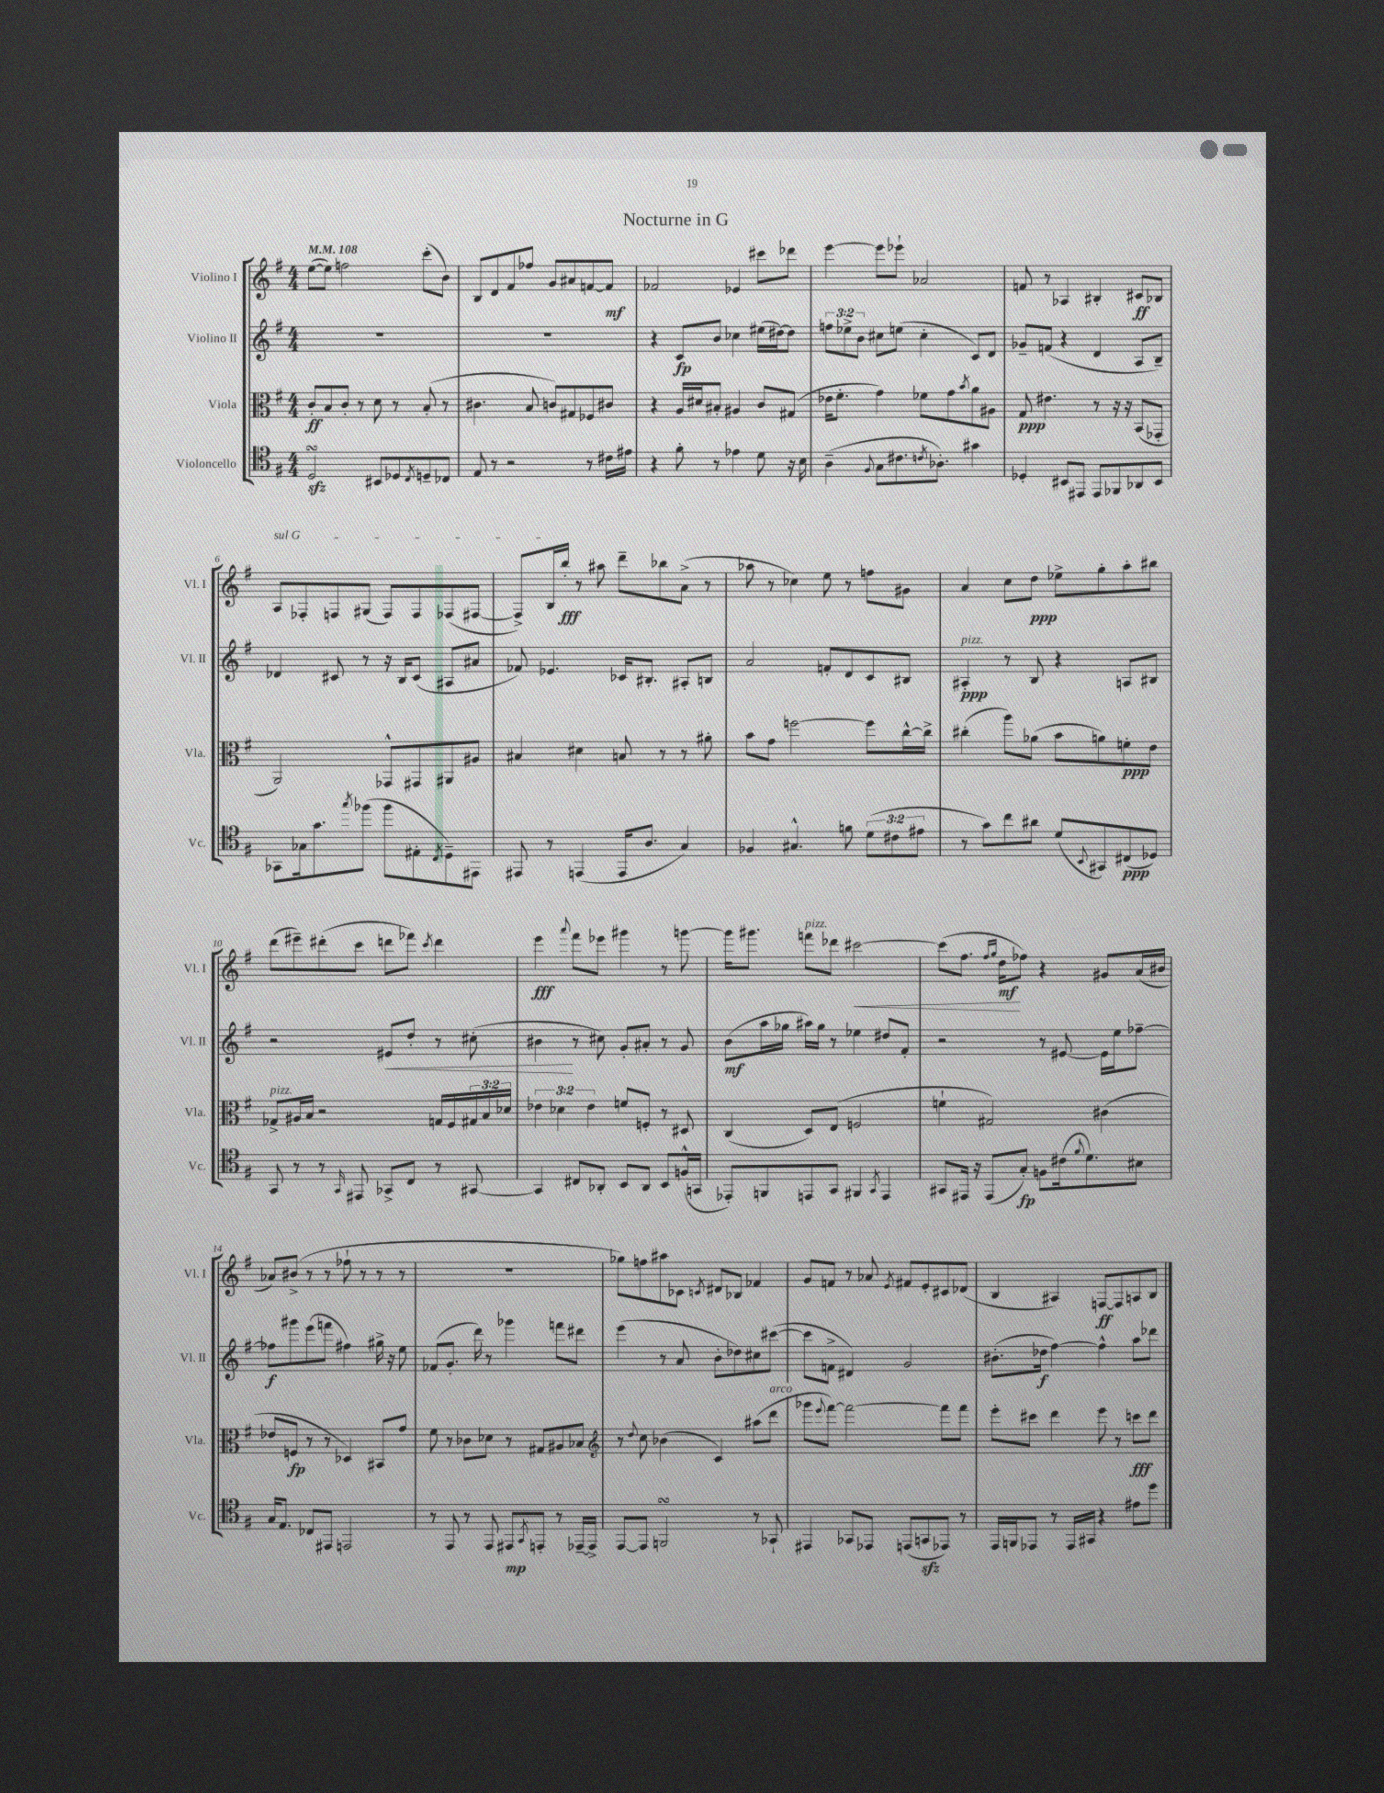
\header { title = "Nocturne in G" }
<<
\new StaffGroup <<
\new Staff = "s0" \with { instrumentName = "Violino I" shortInstrumentName = "Vl. I" } {
    \clef treble \key g \major \numericTimeSignature \time 4/4 \tempo 4 = 108
    e''8~( e''8) f''2 c'''8-.( b'8) |
    b8 d'8 fis'8 fes''8 g'8 ais'8 f'8~ f'8\mf |
    fes'2 ees'4 cis'''8 des'''8 |
    e'''4~ e'''8 ees'''8-! aes'2 |
    f'8 r8 aes4 bis4-. cis'8\ff bes8 |
    \once \override TextSpanner.bound-details.left.text = \markup { \italic "sul G" } a8\startTextSpan fes8-. f8 gis8( f8) f8 fes8( fis8~ |
    fis8->) b16 b''16-.\fff\stopTextSpan r8 ais''8 d'''8-- bes''8 a'8->( r8 |
    aes''8 r8 ces''4) e''8 r8 f''8 gis'8 |
    a'4 c''8 d''8\ppp ees''8-> g''8-. a''8-. bis''8 |
    d'''8( eis'''8--) dis'''8-.( c'''8 d'''8 fes'''8) \acciaccatura { c'''8 } d'''4 |
    e'''4\fff \appoggiatura { a'''8 } fis'''8 ees'''8 gis'''4 r8 g'''8~ |
    g'''16 gis'''8. f'''8^\markup { \italic "pizz." } des'''8 cis'''2~\< |
    cis'''8( fis''8. \grace { fis''16 g''16 } d''16\mf\! fes''8) r4 gis'8 a'16( bis'16 |
    aes'8) bis'8->( r8 r8 fes''8-! r8 r8 r8 |
    R1 |
    ges''8) f''8 ais''8 ces'8 \acciaccatura { c'8 } dis'8 bes8 fes'4 |
    g'8 f'8 r8 aes'8 \acciaccatura { e'8 } fis'8 e'8-. cis'8 des'8( |
    b4 ais4) f8~\ff f8 a8 b8 \bar "|." |
}
\new Staff = "s1" \with { instrumentName = "Violino II" shortInstrumentName = "Vl. II" } {
    \clef treble \key g \major \numericTimeSignature \time 4/4 \override Staff.TupletNumber.text = #tuplet-number::calc-fraction-text
    R1 |
    R1 |
    r4 c'8\fp b'8 ces''4 eis''16( dis''16~) dis''8 |
    \tuplet 3/2 { f''8 ees''8-> b'8 } cis''8 e''8( cis''4-. c'8) d'8 |
    ges'8-- f'8( r4 d'4 a8 b8--) |
    des'4 cis'8 r8 r16 b16 cis'8( ais8 ais'8 |
    fes'8) ees'4. ces'16 bis8.-. ais8-. b8 |
    a'2 f'8-. d'8 c'8 bis8 |
    ais4-.\ppp^\markup { \italic "pizz." } r8 b8 r4 a8 bis8 |
    r2 eis'8\< d''8-. r8 cis''8-.( |
    bis'4\! r8 cis''8) g'8-. ais'8-. r8 g'8 |
    b'8\mf( a''16 ges''16 ais''16) ges''16 r8 ees''4 dis''8 fis'8-. |
    r2 r8 eis'8~ eis'16 e''16 fes''8~-- |
    fes''8\f gis'''8 e'''8( f'''8 fis''4) gis''16-> r16 e''8 |
    fes'8( g'8.-. d'''16) r8 ges'''4 f'''8 dis'''8 |
    e'''4( r8 a'8 b'8-. des''8) cis''8 cis'''8~( |
    cis'''8 f'8-> dis'4) g'2 |
    bis'8.-.( des''16\f fis''4~) fis''4-^ a''8 des'''8 \bar "|." |
}
\new Staff = "s2" \with { instrumentName = "Viola" shortInstrumentName = "Vla." } {
    \clef alto \key g \major \numericTimeSignature \time 4/4 \override Staff.TupletNumber.text = #tuplet-number::calc-fraction-text
    c'8-.\ff b8 c'8-. r8 d'8 r8 b8-.( r8 |
    cis'4. b8 c'8) gis8 fes8 cis'8 |
    r4 a16 dis'16 bis8-. ais4 c'8 gis8( |
    ees'16 fis'8.-. g'4) fes'8 g'8 \acciaccatura { b'8 } a'8 ais8 |
    g8\ppp eis'4. r8 r16 r16 b,8( ges,8-. |
    a,2) ges,8-^ gis,8 ais,8 ais8 |
    bis4 dis'4 b8 r8 r8 ais'8-. |
    b'8 g'8 f''2~ f''8 c''16~-^ c''16-> |
    cis''4-.( a''8) aes'8( b'8 a'8) f'8-.\ppp e'8 |
    ges8->^\markup { \italic "pizz." } ais16 b16 r2 g16 fis16 \tuplet 3/2 { gis16 b16 des'16 } |
    \tuplet 3/2 { ees'4 des'4 ees'4 } f'8 f8-. r8 dis8 |
    c4( d8) e8( f2 |
    f'4-! gis2) cis'4( |
    ees'8 f8\fp r8 r8 des4) bis,8 g'8 |
    fis'8 r8 ces'8 des'8 r8 gis8 ais8 bes8 |
    \clef treble r8 \appoggiatura { d''8 } c''8 bes'4( c'4) ais''8( d'''8^\markup { \italic "arco" } |
    ges'''8 \appoggiatura { e'''8 } fis'''8~) fis'''2~ fis'''8 fis'''8 |
    e'''8-. cis'''8 d'''4 e'''8 r8 c'''8\fff d'''8 \bar "|." |
}
\new Staff = "s3" \with { instrumentName = "Violoncello" shortInstrumentName = "Vc." } {
    \clef tenor \key g \major \numericTimeSignature \time 4/4 \override Staff.TupletNumber.text = #tuplet-number::calc-fraction-text
    d2\turn\sfz bis,8 des8 \acciaccatura { c8 } d8-- ces8 |
    e8 r8 r2 r8 cis'16 eis'16 |
    r4 fis'8-. r8 ees'4 d'8 r16 b16 |
    a4--( \appoggiatura { fis8 } g8 cis'8. \acciaccatura { c'8 } aes8.-.) gis'4 |
    des4-. bis,8 eis,8 eis,8 fes,8 aes,8 bis,8 |
    ges,8 ges16 g'8. \acciaccatura { g''8 } fes''8( fes''8 eis8-. \acciaccatura { c8 } d8--) eis,8 |
    eis,8 r8 e,4( e,16 a8. g4) |
    fes4 gis4.-^ f'8 \tuplet 3/2 { d'8( cis'8 eis'8 } |
    r8 g'8) c''8 ais'8 d'8( \appoggiatura { b,8 } gis,8) cis8\ppp( des8) |
    g,8 r8 r8 \grace { g,16 } eis,8 ges,8-> c8 r8 gis,8~ |
    gis,4 cis8 aes,8-. b,8 aes,8 b,8 f16-^( g,16 |
    ees,8-.) f,8 e,8 g,8 fis,4 \acciaccatura { g,8 } e,4 |
    gis,8 eis,16 r16 eis,8( g8-.\fp) f8 cis'16( \appoggiatura { fis'8 } d'8.) bis8 |
    g16 e8. ces8 eis,8 e,2 |
    r8 e,8 r8 e,8 eis,8\mp \acciaccatura { g,8 } e,8-. r8 ees,16~-- ees,16-> |
    e,8~ e,8 f,2\turn r8 ges,8-! |
    eis,4 ges,8 ees,8 e,8( g,8\sfz ees,8) r8 |
    e,16 f,16 ees,8 r8 ees,16 gis,16 r4 eis'8 d''8 \bar "|." |
}
>>
>>
